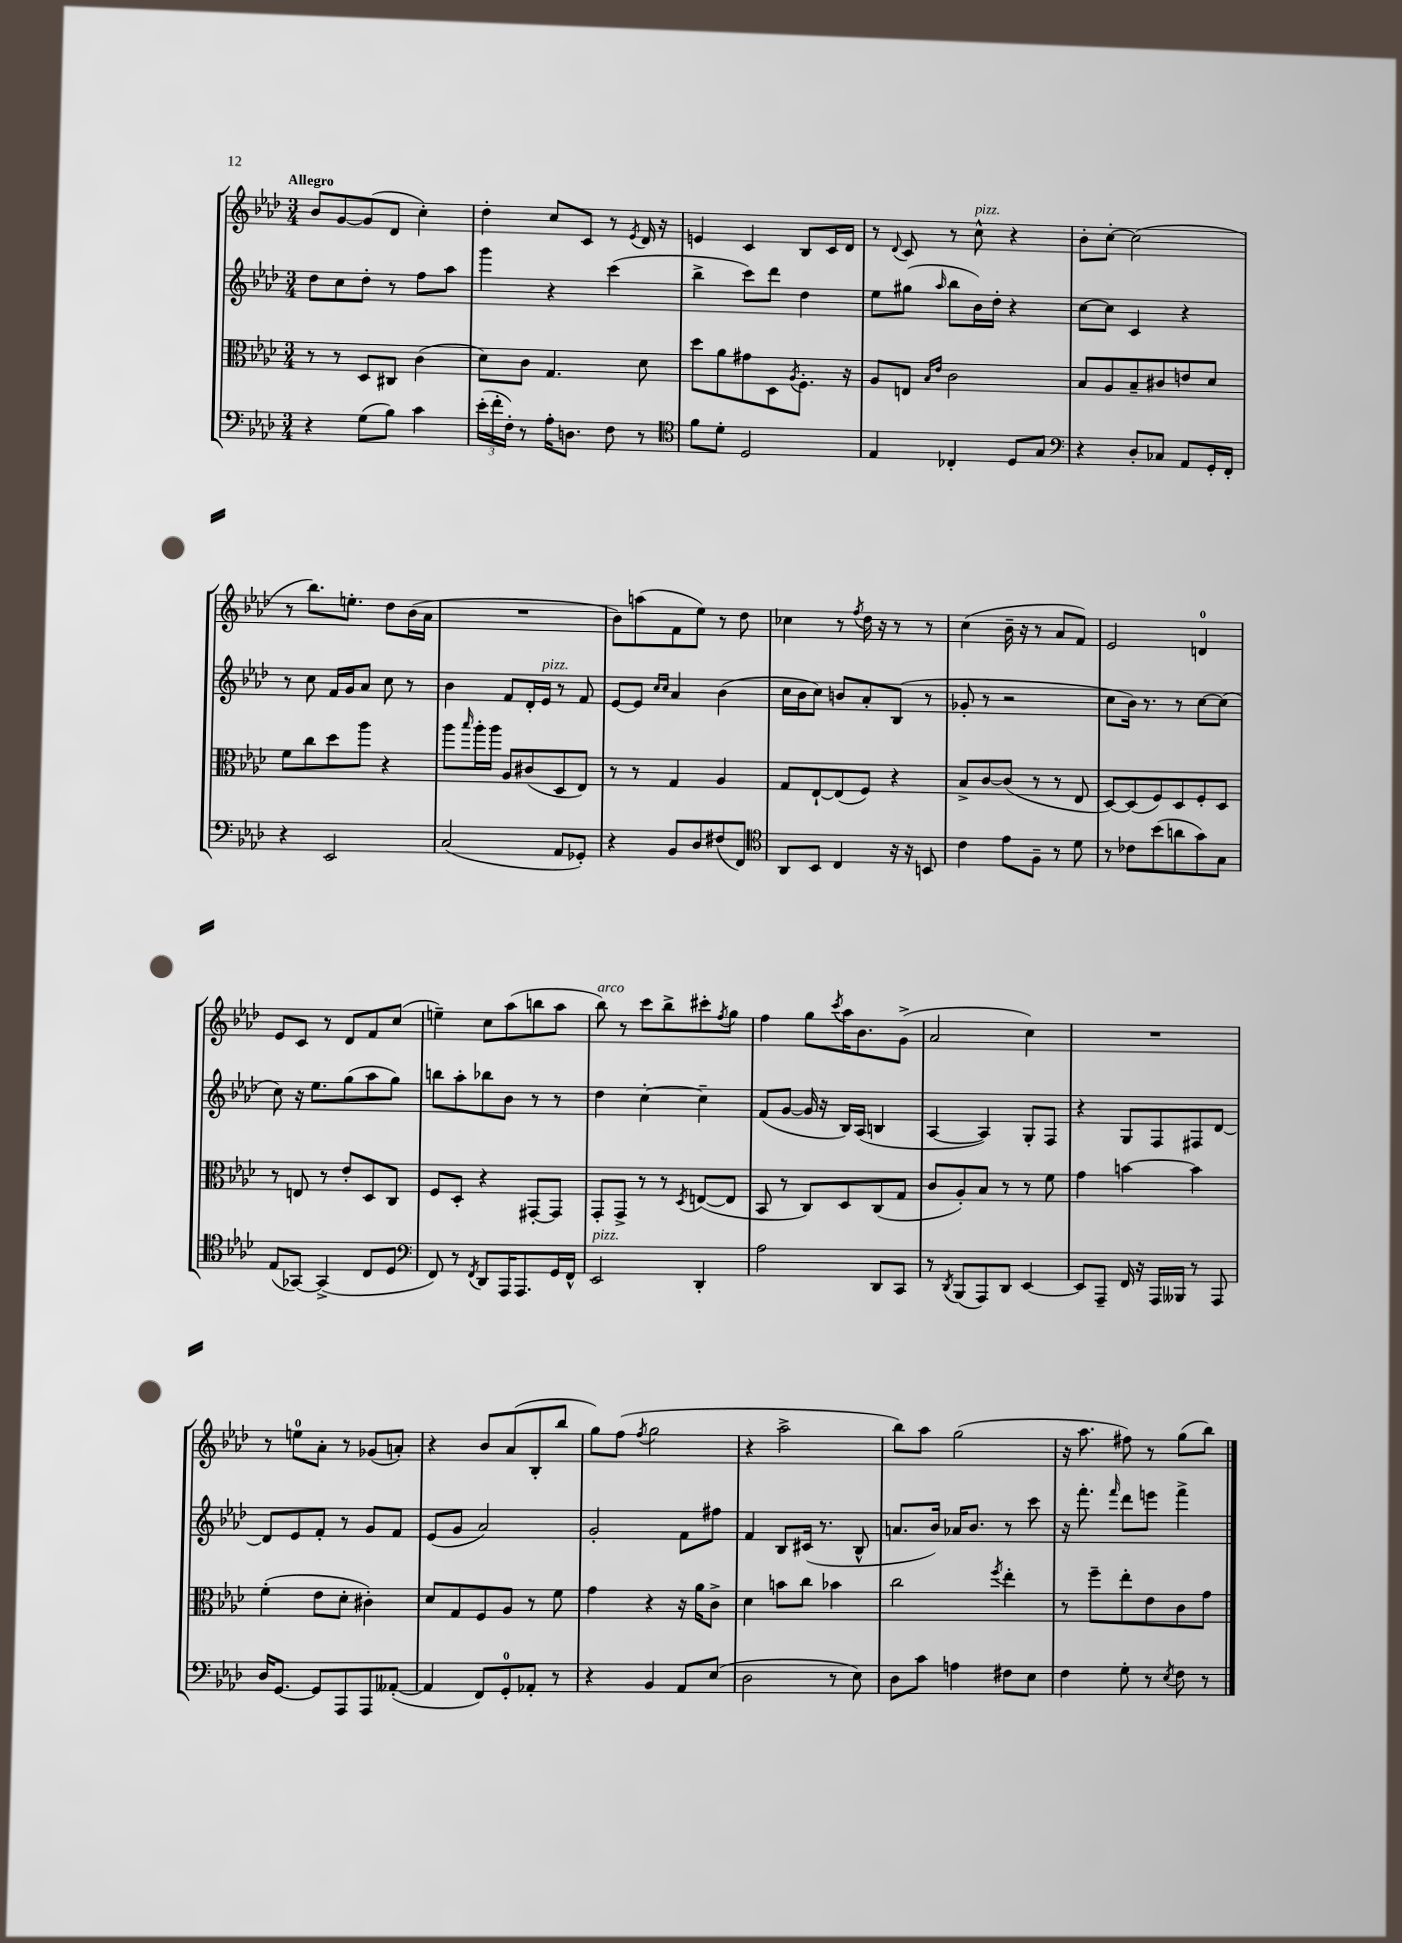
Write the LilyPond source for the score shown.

<<
\new StaffGroup <<
\new Staff = "s0" {
    \clef treble \key aes \major \numericTimeSignature \time 3/4 \tempo "Allegro"
    bes'8 g'8~ g'8( des'8 c''4-.) |
    des''4-. c''8 c'8 r8 \acciaccatura { ees'8 } des'16 r16 |
    e'4 c'4 bes8 c'16 des'16 |
    r8 \appoggiatura { des'8 } c'8 r8 c''8-^^\markup { \italic "pizz." } r4 |
    bes'8-. c''8~-. c''2( |
    r8 bes''8.) e''8.-. des''8 bes'16( aes'16 |
    R2. |
    bes'8) a''8( f'8 ees''8) r8 des''8 |
    ces''4 r8 \acciaccatura { f''8 } des''16 r16 r8 r8 |
    c''4( bes'16-- r16 r8 aes'8 f'8) |
    ees'2 d'4-0 |
    ees'8 c'8 r8 des'8 f'8 c''8( |
    e''4--) c''8 aes''8( b''8 aes''8 |
    bes''8^\markup { \italic "arco" }) r8 c'''8 bes''8-> cis'''8-. \acciaccatura { f''8 } g''8 |
    f''4 g''8 \acciaccatura { c'''8 } aes''16 bes'8. g'8->( |
    aes'2 c''4) |
    R2. |
    r8 e''8-0 aes'8-. r8 ges'8( a'8-.) |
    r4 bes'8 aes'8( bes8-. bes''8 |
    g''8) f''8( \acciaccatura { f''8 } g''2 |
    r4 aes''2-> |
    bes''8) aes''8 g''2( |
    r16 aes''8. fis''8) r8 g''8( bes''8) \bar "|." |
}
\new Staff = "s1" {
    \clef treble \key aes \major \numericTimeSignature \time 3/4
    des''8 c''8 des''8-. r8 f''8 aes''8 |
    g'''4 r4 c'''4( |
    bes''4-> c'''8) des'''8 des''4 |
    ees''8 gis''8( \grace { aes''16 } bes''8 bes'16) des''16-. r4 |
    c''8~ c''8 c'4 r4 |
    r8 c''8 f'16 g'16 aes'8 c''8 r8 |
    bes'4 f'8 des'16-. ees'16^\markup { \italic "pizz." } r8 f'8 |
    ees'8~ ees'8 \grace { c''16 c''16 } aes'4 bes'4( |
    c''16 bes'16 c''8) b'8 aes'8-. bes8( r8 |
    ges'8-. r8 r2 |
    c''8 bes'16) r8. r8 c''8~ c''8( |
    c''8) r16 ees''8. g''8( aes''8 g''8) |
    b''8 aes''8-. bes''8 bes'8 r8 r8 |
    des''4 c''4~-. c''4-- |
    f'8( g'8~ g'16 r16 bes16) aes16( b4 |
    aes4~ aes4) g8-. f8 |
    r4 g8 f8 fis8 des'8~ |
    des'8 ees'8 f'8-. r8 g'8 f'8 |
    ees'8( g'8 aes'2) |
    g'2-. f'8 fis''8 |
    f'4 bes8 cis'16( r8. bes8-^ |
    a'8. bes'16) aes'16 bes'8. r8 c'''8 |
    r16 f'''8.-. \grace { f'''16 } des'''8 e'''8 f'''4-> \bar "|." |
}
\new Staff = "s2" {
    \clef alto \key aes \major \numericTimeSignature \time 3/4
    r8 r8 des8 cis8 c'4( |
    des'8) c'8 g4. des'8 |
    des''8 aes'8 gis'8 des8 \acciaccatura { aes8 } f8.-. r16 |
    aes8 e8 \grace { bes16 ees'16 } c'2 |
    bes8 aes8 bes8-- cis'8 e'8 des'8 |
    f'8 c''8 des''8 aes''8 r4 |
    aes''8 \grace { bes''16 } aes''16-. aes''16 aes8 cis'8( des8 ees8) |
    r8 r8 g4 aes4 |
    g8 ees8~-! ees8( f8) r4 |
    bes8-> c'8~ c'8( r8 r8 ees8 |
    des8~) des8( f8) des8 f8-. des8 |
    r8 e8 r8 ees'8-. des8 c8 |
    f8 des8-. r4 gis,8~-. gis,8 |
    g,8-. g,8-> r8 r8 \acciaccatura { des8 } e8~( e8 |
    bes,8 r8 c8) des8 c8( g8 |
    c'8 aes8-.) bes8 r8 r8 f'8 |
    g'4 b'4~ b'4 |
    f'4-.( ees'8 des'8-. cis'4-.) |
    des'8 g8 f8 aes8 r8 f'8 |
    g'4 r4 r16 aes'16 c'8-> |
    des'4 b'8 c''8 bes'4 |
    c''2 \acciaccatura { f''8 } ees''4-. |
    r8 f''8-- ees''8-. ees'8 c'8 g'8 \bar "|." |
}
\new Staff = "s3" {
    \clef bass \key aes \major \numericTimeSignature \time 3/4
    r4 g8( bes8) c'4 |
    \tuplet 3/2 { ees'16-.( f'16-. f16-.) } r8 aes16-. d8. f8 r8 |
    \clef tenor f'8 des'8-. des2 |
    ees4 ces4-. des8 g8 |
    \clef bass r4 des8-. ces8 aes,8 g,16-. f,16-. |
    r4 ees,2 |
    c2( aes,8 ges,8-.) |
    r4 bes,8 des8 fis8( f,8) |
    \clef tenor aes,8 bes,8 c4 r16 r16 b,8 |
    c'4 ees'8 f8-- r8 des'8 |
    r8 ces'8 bes'8( a'8 g'8) g8 |
    ees8( ges,8~) ges,4->( c8 des8 |
    \clef bass f,8) r8 \acciaccatura { f,8 } des,8 aes,,16 aes,,8. g,16 f,16-^ |
    ees,2^\markup { \italic "pizz." } des,4-. |
    aes2 des,8 c,8 |
    r8 \acciaccatura { des,8 } bes,,8( aes,,8) des,8 ees,4~ |
    ees,8 aes,,8-- f,16 r16 aes,,16 beses,,16 r8 aes,,8 |
    des16 g,8.~ g,8 aes,,8 aes,,8 aeses,8~-.( |
    aeses,4 f,8) g,8-0-. aes,8-. r8 |
    r4 bes,4 aes,8 ees8( |
    des2 r8 ees8) |
    des8 c'8 a4 fis8 ees8 |
    f4 g8-. r8 \acciaccatura { ees8 } f8 r8 \bar "|." |
}
>>
>>
\layout { \context { \Score \remove "Bar_number_engraver" } }
